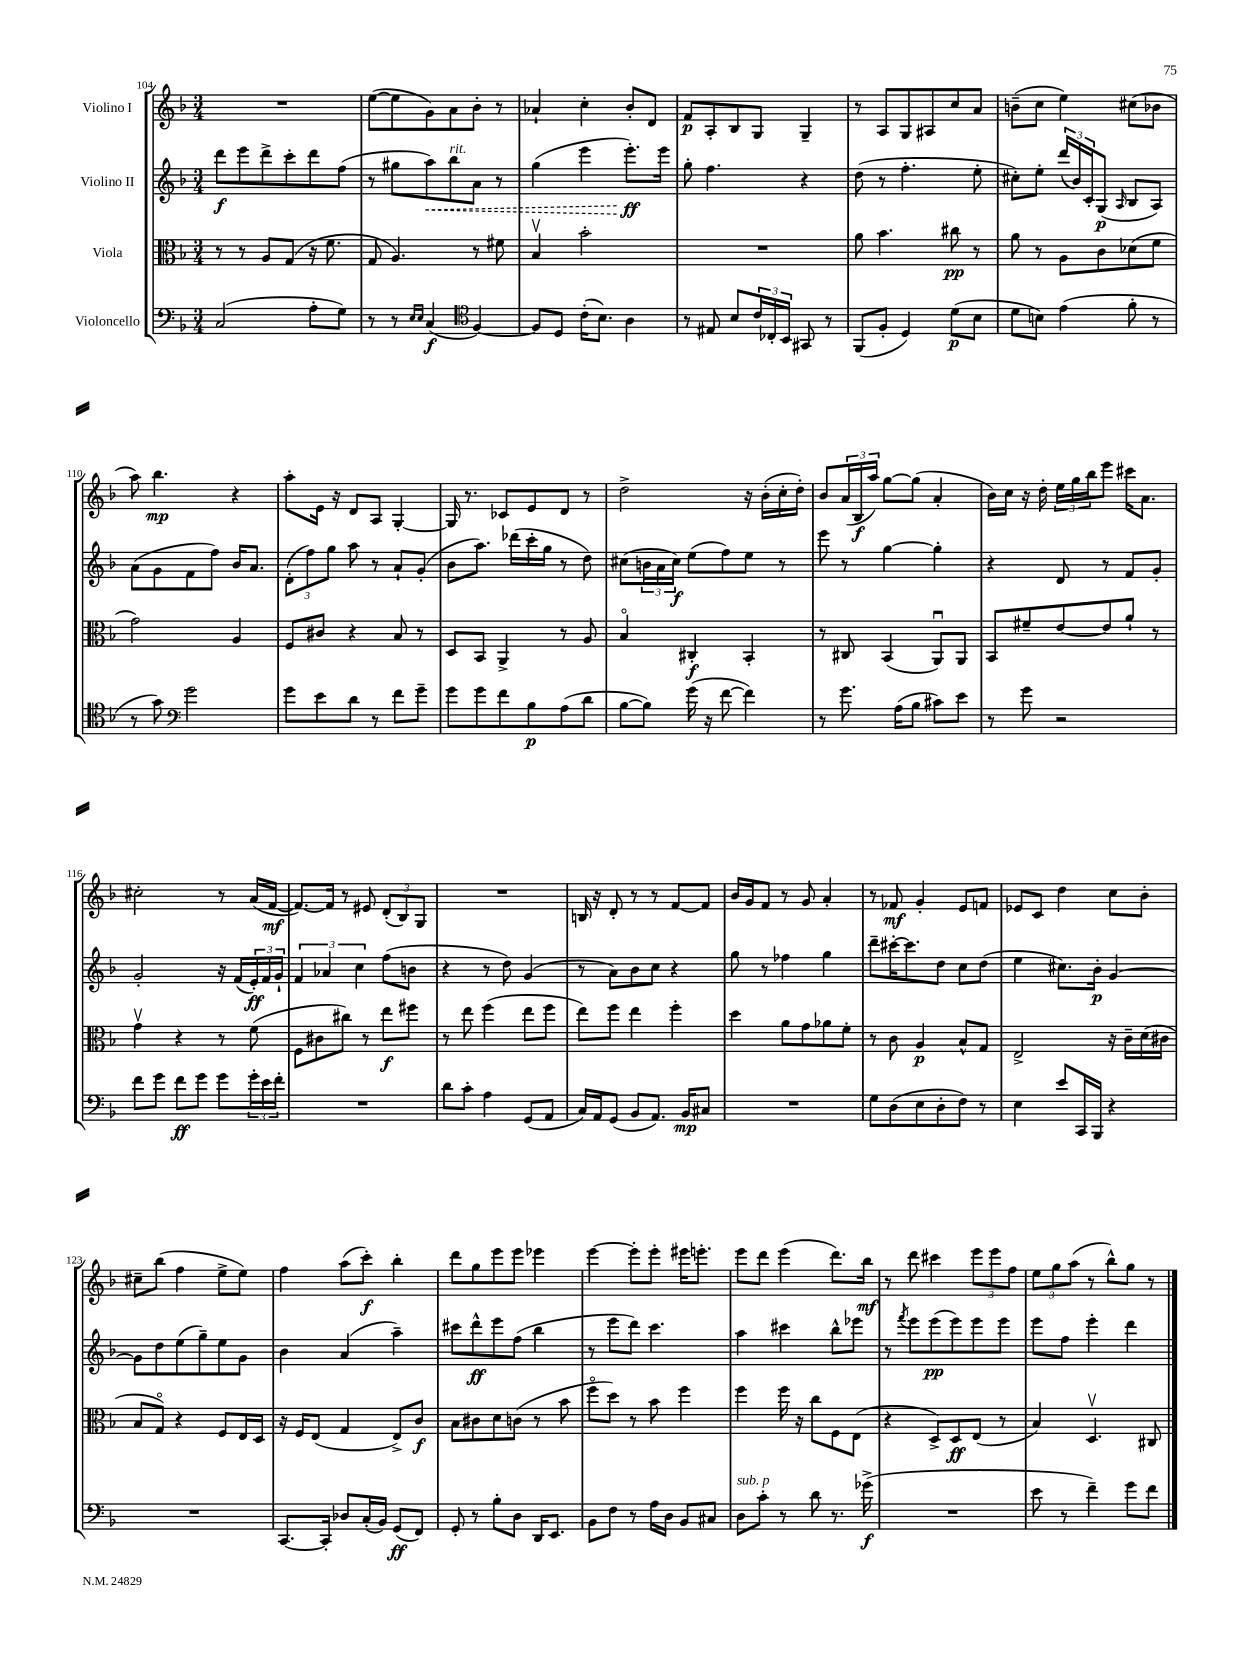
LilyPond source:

<<
\new StaffGroup <<
\new Staff = "s0" \with { instrumentName = "Violino I" } {
    \clef treble \key f \major \numericTimeSignature \time 3/4
    R2. |
    e''8~( e''8 g'8) a'8 bes'8-. r8 |
    aes'4-! c''4-. bes'8-. d'8 |
    f'8\p a8-. bes8 g8 g4-- |
    r8 a8 g8 ais8 c''8 a'8 |
    b'8--( c''8 e''4) cis''8( bes'8 |
    a''8) bes''4.\mp r4 |
    a''8-. e'16 r16 d'8 a8 g4~-. |
    g16 r8. ces'8 e'8 d'8 r8 |
    d''2-> r16 bes'16-.( c''16-. d''16-.) |
    bes'8 \tuplet 3/2 { a'16( bes16\f a''16) } g''8~ g''8( a'4-. |
    bes'16) c''16 r16 d''16-. \tuplet 3/2 { e''16 g''16 bes''16 } e'''8 cis'''16 a'8. |
    cis''2-. r8 a'16( f'16~\mf |
    f'8.~) f'16 r8 eis'8 \tuplet 3/2 { d'8-.( bes8) g8 } |
    R2. |
    b16 r16 d'8-. r8 r8 f'8~ f'8 |
    bes'16 g'16 f'8 r8 g'8 a'4-. |
    r8 fes'8\mf g'4-. e'8 f'8 |
    ees'8 c'8 d''4 c''8 bes'8-. |
    cis''8-- bes''8( f''4 e''8-> e''8) |
    f''4 a''8( c'''8-.\f) bes''4-. |
    d'''8 g''8 e'''8 e'''8 ees'''4 |
    e'''4~ e'''8-. e'''8-. eis'''16 e'''8.-. |
    e'''8 d'''8 e'''4( d'''8.) bes''16\mf |
    r8 d'''8 cis'''4 \tuplet 3/2 { e'''8 e'''8 f''8 } |
    \tuplet 3/2 { e''8 g''8 a''8( } r8 bes''8-^) g''8 r8 \bar "|." |
}
\new Staff = "s1" \with { instrumentName = "Violino II" } {
    \clef treble \key f \major \numericTimeSignature \time 3/4
    d'''8\f e'''8 d'''8-> c'''8-. d'''8 f''8( |
    r8 gis''8 \once \override Hairpin.style = #'dashed-line a''8\<) bes''8^\markup { \italic "rit." } a'8 r8 |
    g''4( e'''4 e'''8.-.\ff\!) e'''16 |
    g''8-. f''4. r4 |
    d''8( r8 f''4.-. e''8-. |
    cis''8-.) e''8-. \tuplet 3/2 { d'''16( bes'16) c'16-. } g8\p( \grace { a16 } bes8 a8) |
    a'8( g'8 f'8 f''8) bes'16 a'8. |
    \tuplet 3/2 { d'8-.( f''8) g''8 } a''8 r8 a'8-! g'8-.( |
    bes'8 a''8.) des'''16( c'''16-. g''16 r8 d''8) |
    cis''8( \tuplet 3/2 { b'16 a'16 cis''16\f) } e''8( f''8) e''8 r8 |
    e'''8 r8 g''4~ g''4-. |
    r4 d'8 r8 f'8 g'8-. |
    g'2-. r16 f'16( \tuplet 3/2 { e'16-.\ff) f'16 g'16-! } |
    \tuplet 3/2 { f'4 aes'4 c''4 } f''8( b'8 |
    r4 r8 d''8) g'4( |
    r8 a'8) bes'8 c''8 r4 |
    g''8 r8 fes''4 g''4 |
    d'''8-- cis'''16~-. cis'''8. d''8 c''8 d''8( |
    e''4 cis''8.) bes'16-.\p g'4~ |
    g'8 d''8 e''8( g''8--) e''8 g'8 |
    bes'4 a'4( a''4--) |
    cis'''8 d'''8-^\ff e'''8 f''8( bes''4 |
    r8 e'''8 d'''8) c'''4. |
    a''4 cis'''4 bes''8-^ ees'''8 |
    r8 \acciaccatura { f'''8 } e'''8 e'''8\pp( e'''8) e'''8 e'''8 |
    e'''8 f''8 e'''4-. d'''4 \bar "|." |
}
\new Staff = "s2" \with { instrumentName = "Viola" } {
    \clef alto \key f \major \numericTimeSignature \time 3/4
    r8 r8 a8 g8( r16 f'8. |
    g8 a4.) r8 fis'8 |
    bes4\upbow bes'2-. |
    R2. |
    a'8 bes'4. cis''8\pp r8 |
    a'8 r8 a8 c'8 des'8( f'8 |
    g'2) a4 |
    f8 cis'8 r4 bes8 r8 |
    d8 bes,8 a,4-> r8 a8 |
    bes4\flageolet cis4-.\f bes,4-. |
    r8 cis8 bes,4( a,8\downbow) a,8 |
    bes,8 fis'8-- e'8~ e'8 a'8-! r8 |
    g'4\upbow r4 r8 f'8( |
    f8 cis'8 cis''8) r8 e''8\f fis''8 |
    r8 e''8 f''4( e''8 f''8 |
    e''8) f''8 e''4 f''4-. |
    d''4 a'8 g'8 aes'8 f'8-. |
    r8 c'8 a4\p bes8-^ g8 |
    e2-> r16 c'16-- d'16( cis'16 |
    bes8 g8\flageolet) r4 f8 e16 d16 |
    r16 f16 e8( g4 e8->) c'8\f |
    bes8 cis'8 d'8 c'8( r8 bes'8 |
    f''8\flageolet d''8) r8 bes'8 f''4 |
    f''4 f''16 r16 c''8 f8 e8( |
    r4 d8->) d8\ff e8( r8 |
    bes4) d4.\upbow cis8 \bar "|." |
}
\new Staff = "s3" \with { instrumentName = "Violoncello" } {
    \clef bass \key f \major \numericTimeSignature \time 3/4
    c2( a8-. g8) |
    r8 r8 \grace { e16 e16 } c4\f( \clef tenor f4~) |
    f8 d8 c'16-.( bes8.) a4 |
    r8 eis8 bes8 \tuplet 3/2 { c'16 ces16-. bes,16 } gis,8 r8 |
    f,8( f8-. d4) d'8\p( bes8 |
    d'8 b8) e'4( f'8-. r8 |
    r8 g'8) \clef bass g'2 |
    g'8 e'8 d'8 r8 f'8 g'8-- |
    g'8 g'8 f'8 bes8\p a8( d'8 |
    bes8~ bes8) g'16( r16 f'8~ f'4) |
    r8 g'8. a16( bes8 cis'8) e'8 |
    r8 g'8 r2 |
    f'8 g'8 f'8\ff g'8 g'8 \tuplet 3/2 { g'16-. e'16 f'16-. } |
    R2. |
    d'8 c'8-. a4 g,8( a,8 |
    c16) a,16 g,8( bes,8 a,8.) bes,16\mp cis8 |
    R2. |
    g8 d8( e8 d8-. f8) r8 |
    e4 e'8 c,16 bes,,16 r4 |
    R2. |
    c,8.~ c,16-. des8 c16-.( bes,16) g,8\ff( f,8) |
    g,8-. r8 bes8-. d8 d,16 e,8. |
    bes,8 f8 r8 a16 d16 bes,8 cis8 |
    d8^\markup { \italic "sub. p" } c'8-. r8 d'8 r8. ges'16->\f( |
    R2. |
    e'8 r8 f'4--) g'8 f'8 \bar "|." |
}
>>
>>
\layout { \context { \Score currentBarNumber = #104 } }
